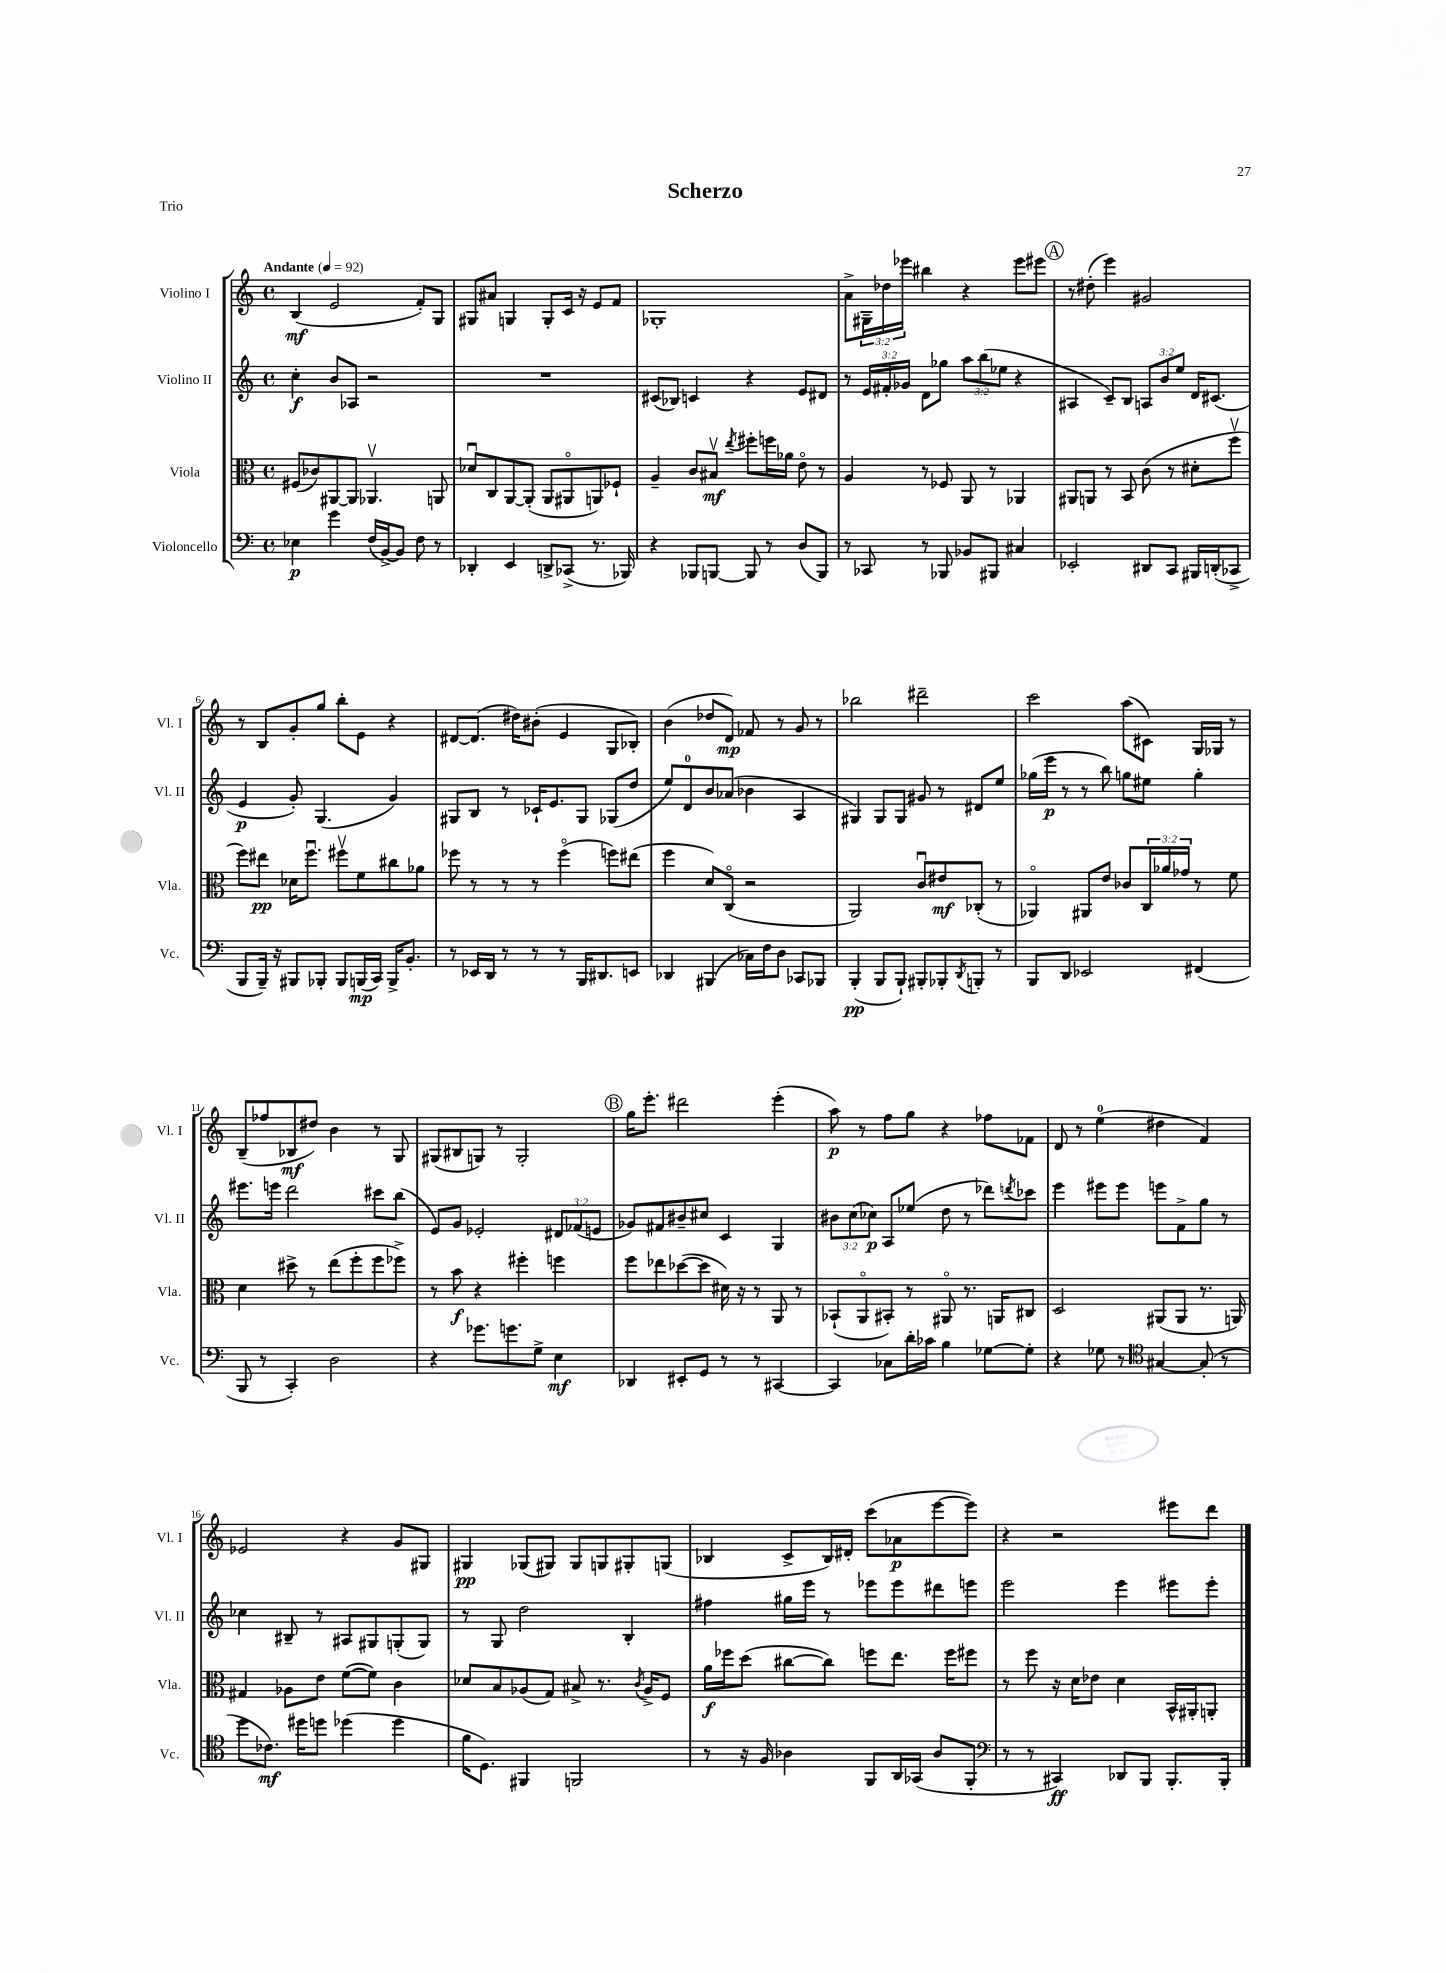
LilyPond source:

\header { title = "Scherzo" piece = "Trio" }
<<
\new StaffGroup <<
\new Staff = "s0" \with { instrumentName = "Violino I" shortInstrumentName = "Vl. I" } {
    \clef treble \key c \major \defaultTimeSignature \time 4/4 \override Staff.TupletNumber.text = #tuplet-number::calc-fraction-text \tempo "Andante" 4 = 92
    b4\mf( e'2 f'8-.) g8 |
    gis8 ais'8 g4 g8-. c'16 r16 e'8 f'8 |
    ges1-. |
    a'8-> \tuplet 3/2 { gis16-- des''16 ees'''16 } bis''4 r4 ees'''8 eis'''8 |
    \mark \markup { \circle "A" } r8 dis''8-.( e'''4) gis'2 |
    r8 b8 g'8-. g''8 b''8-. e'8 r4 |
    dis'8~ dis'8.( dis''16) bis'8-.( e'4 g8 bes8-.) |
    b'4( des''8 d'8\mp) fes'8 r8 g'8 r8 |
    bes''2 dis'''2-- |
    c'''2 a''8( cis'8) g16 ges16 r8 |
    b8--( fes''8 bes8\mf dis''8) b'4 r8 g8 |
    gis8( bis8 g8) r8 g2-. |
    \mark \markup { \circle "B" } g''16 e'''8.-. dis'''2 e'''4-.( |
    a''8\p) r8 f''8 g''8 r4 fes''8 fes'8 |
    d'8 r8 e''4-0( dis''4 f'4) |
    ees'2 r4 g'8 gis8 |
    gis4\pp ges8( gis8) gis8 g8 gis8-. g8( |
    bes4 c'8-> bes16) dis'16-. c'''8( aes'8\p e'''8~ e'''8) |
    r4 r2 eis'''8 d'''8 \bar "|." |
}
\new Staff = "s1" \with { instrumentName = "Violino II" shortInstrumentName = "Vl. II" } {
    \clef treble \key c \major \defaultTimeSignature \time 4/4 \override Staff.TupletNumber.text = #tuplet-number::calc-fraction-text
    c''4-.\f b'8 aes8 r2 |
    R1 |
    cis'8( bes8) c'4 r4 e'8 dis'8 |
    r8 \tuplet 3/2 { e'16 fis'16-. ges'16 } d'8 ges''8 \tuplet 3/2 { a''8 b''8( ees''8 } r4 |
    \mark \markup { \circle "A" } ais4 c'8--) b8 \tuplet 3/2 { a8 b'8 e''8 } d'16 cis'8.( |
    e'4\p g'8-.) g4.( g'4) |
    gis8 b8 r8 ces'16-! e'8. gis8 ges8( d''8 |
    e''8) d'8-0 b'8 aes'8( bes'4 a4 |
    gis4) gis8 gis8 gis'8 r8 dis'8 e''8 |
    ges''16( e'''16\p r8 r8 b''8) g''8 eis''8 g''4-. |
    eis'''8. e'''16 d'''2 cis'''8 b''8( |
    e'8) g'8 ees'2-. \tuplet 3/2 { dis'8 fes'8( e'8 } |
    \mark \markup { \circle "B" } ges'8) fis'8 bis'8-- cis''8 c'4 g4 |
    \tuplet 3/2 { bis'8 c''8( ces''8\p) } a8 ees''8( d''8 r8 des'''8) \acciaccatura { d'''8 } ces'''8 |
    e'''4 eis'''8 eis'''8 e'''8 f'8-> g''8 r8 |
    ces''4 bis8-- r8 ais8 gis8 g8-.( g8) |
    r8 g8 d''2 b4-. |
    fis''4 gis''16 e'''16 r8 ees'''8 ees'''8 dis'''8 e'''8 |
    e'''2 e'''4 eis'''8 eis'''8-. \bar "|." |
}
\new Staff = "s2" \with { instrumentName = "Viola" shortInstrumentName = "Vla." } {
    \clef alto \key c \major \defaultTimeSignature \time 4/4 \override Staff.TupletNumber.text = #tuplet-number::calc-fraction-text
    fis8( ces'8) ais,8~ ais,8 aes,4.\upbow a,8 |
    des'8\downbow c8 a,8~ a,8-.( a,8 ais,8\flageolet a,8) fes8-! |
    a4-- c'8 bis8\upbow\mf \acciaccatura { e''8 } fis''8-. f''16 aes'16 e'8\flageolet r8 |
    a4 r8 fes8 a,8 r8 aes,4 |
    \mark \markup { \circle "A" } ais,8 a,8 r8 b,8 c'8( r8 dis'8-. f''8\upbow |
    f''8) eis''8\pp des'16 f''8.\downbow fis''8\upbow f'8 cis''8 aes'8 |
    fes''8 r8 r8 r8 fes''4\flageolet( f''8) eis''8( |
    f''4 d'8) c8\flageolet( r2 |
    a,2) c'8\downbow eis'8\mf ces8-.( r8 |
    aes,4\flageolet) ais,8 e'8 ces'8 \tuplet 3/2 { c16 aes'16 ges'16 } r8 f'8 |
    d'4 dis''8-> r8 e''8( f''8-. f''8 fes''8->) |
    r8 b'8\f r4 fis''4-. f''4 |
    \mark \markup { \circle "B" } f''8 ees''8 des''8~( des''8 dis'16) r16 r8 a,8 r8 |
    bes,8-!( a,8\flageolet bis,8-.) r8 ais,8\flageolet r8. a,16 cis8 |
    d2 ais,8( ais,8 r8. a,16) |
    gis4 aes8 e'8 f'8~( f'8) c'4 |
    des'8 b8 aes8( g8) bis8-> r8. \acciaccatura { c'8 } aes16-> f8 |
    a'16\f fes''16 d''8( cis''8~ cis''8) f''8 e''8. f''16 fis''8 |
    r8 f''8 r16 d'16 ees'8 d'4 b,16-^ ais,16-. a,8-. \bar "|." |
}
\new Staff = "s3" \with { instrumentName = "Violoncello" shortInstrumentName = "Vc." } {
    \clef bass \key c \major \defaultTimeSignature \time 4/4
    ees4\p g'4 f16( b,16~->) b,8 f8 r8 |
    des,4-. e,4 d,8-> ces,8->( r8. bes,,16) |
    r4 bes,,8 b,,8~ b,,8 r8 d8( b,,8) |
    r8 ces,8 r8 bes,,8 bes,8 bis,,8 cis4 |
    \mark \markup { \circle "A" } ees,2-. dis,8 c,8 bis,,16 d,16-.( ces,8-> |
    b,,8 b,,16--) r16 bis,,8 bes,,8-. bes,,8 b,,16\mp( c,16) b,,16-> b,8.-. |
    r8 ees,16 d,16 r8 r8 r8 b,,16 dis,8. e,8 |
    des,4 bis,,4( ces16) f16 d8 ces,8 bes,,8 |
    b,,4-.\pp( b,,8 b,,8-!) bis,,8-. bes,,8-. \acciaccatura { d,8 } b,,8-. r8 |
    b,,8 d,8 ees,2 fis,4( |
    b,,8 r8 c,4-.) d2 |
    r4 ges'8. g'8. g8-> e4\mf |
    \mark \markup { \circle "B" } des,4 eis,8-. g,8 r8 r8 cis,4~ |
    cis,4 ces8 d'16-. ces'16 b4 ges8~ ges8-. |
    r4 ges8 r8 \clef tenor gis4~ gis8-.( r8 |
    d''8 ces'8.\mf) dis''16 d''8 des''4( des''4 |
    f'16 d8.) fis,4 f,2 |
    r8 r16 f16 aes4 f,8 a,16 ges,16( aes8 f,8-. |
    \clef bass r8 r8 cis,4\ff) des,8 b,,8 b,,8.-. b,,16-. \bar "|." |
}
>>
>>
